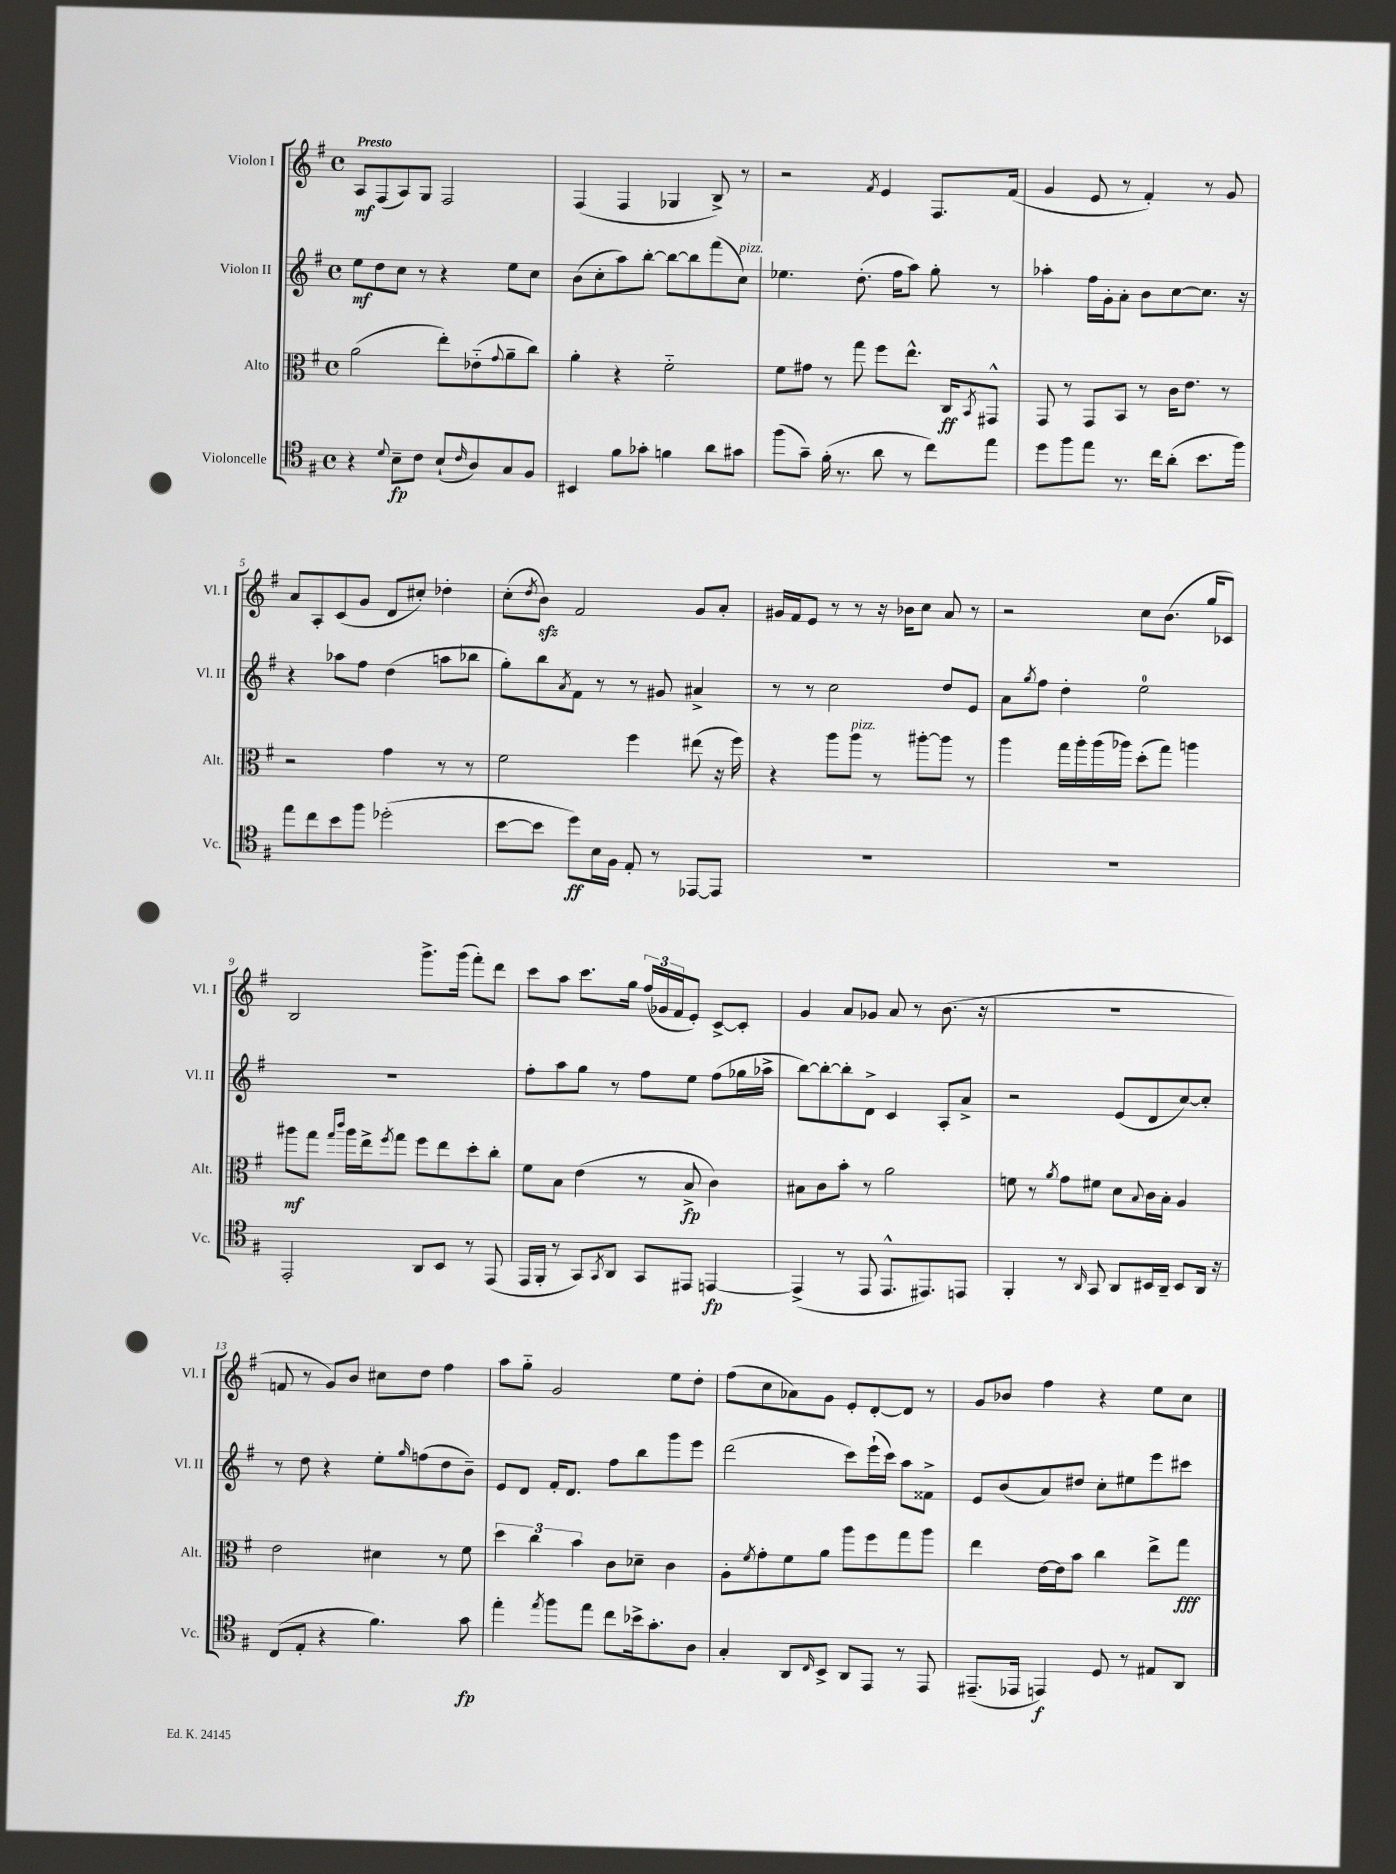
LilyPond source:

<<
\new StaffGroup <<
\new Staff = "s0" \with { instrumentName = "Violon I" shortInstrumentName = "Vl. I" } {
    \clef treble \key g \major \defaultTimeSignature \time 4/4 \tempo "Presto"
    a8\mf fis8( a8) g8 fis2 |
    fis4( fis4 ges4 b8->) r8 |
    r2 \acciaccatura { fis'8 } e'4 fis8. fis'16( |
    g'4 e'8 r8 fis'4-.) r8 g'8 |
    a'8 a8-. c'8( g'8 d'8 cis''8-.) des''4-. |
    c''8-.( \acciaccatura { d''8 } b'8\sfz) fis'2 g'8 a'8-. |
    gis'16 fis'16 e'8 r8 r8 r16 bes'16 c''8 a'8 r8 |
    r2 c''8 b'8.( g''16 ces'8) |
    b2 g'''8.-> g'''16( fis'''8-.) d'''8 |
    c'''8 a''8 c'''8. g''16 \tuplet 3/2 { fis''16( ges'16 fis'16 } e'8-.) c'8~-> c'8-. |
    g'4 a'8 ges'8 a'8 r8 b'8.( r16 |
    R1 |
    f'8 r8 g'8) b'8 cis''8 d''8 fis''4 |
    a''8 g''8-_ g'2 e''8 d''8-. |
    fis''8( c''8 aes'8) g'8 e'8-. d'8~-. d'8 r8 |
    g'8 bes'8 fis''4 r4 e''8 c''8 \bar "|." |
}
\new Staff = "s1" \with { instrumentName = "Violon II" shortInstrumentName = "Vl. II" } {
    \clef treble \key g \major \defaultTimeSignature \time 4/4
    e''8\mf d''8 c''8 r8 r4 e''8 c''8 |
    b'8( c''8-. a''8) b''8~-. b''8~ b''8 fis'''8( c''8^\markup { \italic "pizz." }) |
    ees''4. d''8.-.( fis''16 a''8) g''8-. r8 |
    aes''4-. fis''16 g'16-. a'8-. b'8 c''8~ c''8. r16 |
    r4 aes''8 fis''8 d''4( a''8 bes''8 |
    g''8-.) b''8 \acciaccatura { a'8 } fis'8 r8 r8 gis'8 ais'4-> |
    r8 r8 c''2 d''8 e'8 |
    a'8 \acciaccatura { g''8 } fis''8 d''4-. e''2-0 |
    R1 |
    fis''8-. a''8 g''8 r8 fis''8 e''8 fis''8( ges''16 aes''16-> |
    b''8~) b''8~-. b''8-. d'8-> c'4 a8-. a'8-> |
    r2 e'8( d'8 c''8~) c''8-. |
    r8 d''8 r4 e''8-. \grace { g''16 } f''8( d''8 b'8--) |
    e'8 d'8 fis'16-. d'8. fis''8 b''8 g'''8 e'''8 |
    d'''2( c'''8) e'''16-!( c'''16) a''8 fisis'8-> |
    e'8 b'8( a'8) dis''8 c''8-. eis''8 e'''8 cis'''8 \bar "|." |
}
\new Staff = "s2" \with { instrumentName = "Alto" shortInstrumentName = "Alt." } {
    \clef alto \key g \major \defaultTimeSignature \time 4/4
    a'2( e''8-.) ees'8-_( \appoggiatura { g'8 } a'8-- c''8) |
    a'4-. r4 fis'2-_ |
    fis'8 gis'8 r8 g''8 fis''8 e''8.-^ c16\ff \acciaccatura { b,8 } gis,8-^ |
    g,8 r8 g,8 b,8 r8 c'16 e'8. r8 |
    r2 g'4 r8 r8 |
    fis'2 fis''4 eis''8( r16 fis''16) |
    r4 a''8 a''8^\markup { \italic "pizz." } r8 ais''8~-. ais''8 r8 |
    a''4 g''16 a''16-. a''16( aes''16) d''8-.( g''8) a''4 |
    ais''8\mf g''8 \grace { g''16 c'''16 } ais''16 e''16-> \acciaccatura { fis''8 } g''8 fis''8 e''8 d''8-. c''8-. |
    fis'8 b8 e'4( r8 b8->\fp c'4) |
    bis8 c'8 b'8-. r8 a'2 |
    f'8 r8 \acciaccatura { a'8 } g'8 fis'8 d'8 \appoggiatura { b8 } c'16 b16-. a4 |
    e'2 dis'4 r8 fis'8 |
    \tuplet 3/2 { d''4 c''4 b'4 } c'8 des'8-- c'4 |
    a8-. \acciaccatura { fis'8 } g'8-. fis'8 a'8 a''8 fis''8 g''8 a''8 |
    e''4 e'16~ e'16 b'8 c''4 e''8-> g''8\fff \bar "|." |
}
\new Staff = "s3" \with { instrumentName = "Violoncelle" shortInstrumentName = "Vc." } {
    \clef tenor \key g \major \defaultTimeSignature \time 4/4
    r4 \appoggiatura { d'8 } b8--\fp c'8 b8-!( \grace { c'16 } a8) g8 fis8 |
    bis,4 fis'8 ges'8-. f'4 a'8 gis'8 |
    fis''8( g'8--) fis'16-.( r8. a'8 r8 c''8) e''8 |
    d''8 fis''8 e''8 r8. c''16 a'8-.( b'8. fis''16) |
    e''8 c''8 b'8 fis''8 des''2-.( |
    b'8~ b'8 d''8\ff) b16 fis16 e8-. r8 ees,8~ ees,8 |
    R1 |
    R1 |
    e,2-. a,8 b,8 r8 e,8( |
    e,16 fis,16-. r8 g,8) \acciaccatura { g,8 } a,8 g,8 eis,8 e,4~\fp |
    e,4->( r8 e,8 e,8.-^ eis,8.) e,8 |
    fis,4-. r8 \grace { a,16 } g,8 a,8 bis,16 a,16-- bis,8 a,16 r16 |
    c8( e8-. r4 fis'4.) g'8\fp |
    e''4-. \acciaccatura { e''8 } fis''8 e''8 c''8 bes'16-> g'8.-. a8 |
    g4-. a,8 \grace { c16 } b,8-> a,8 e,8 r8 e,8 |
    eis,8.--( ees,16 e,4\f) d8 r8 eis8 a,8 \bar "|." |
}
>>
>>
